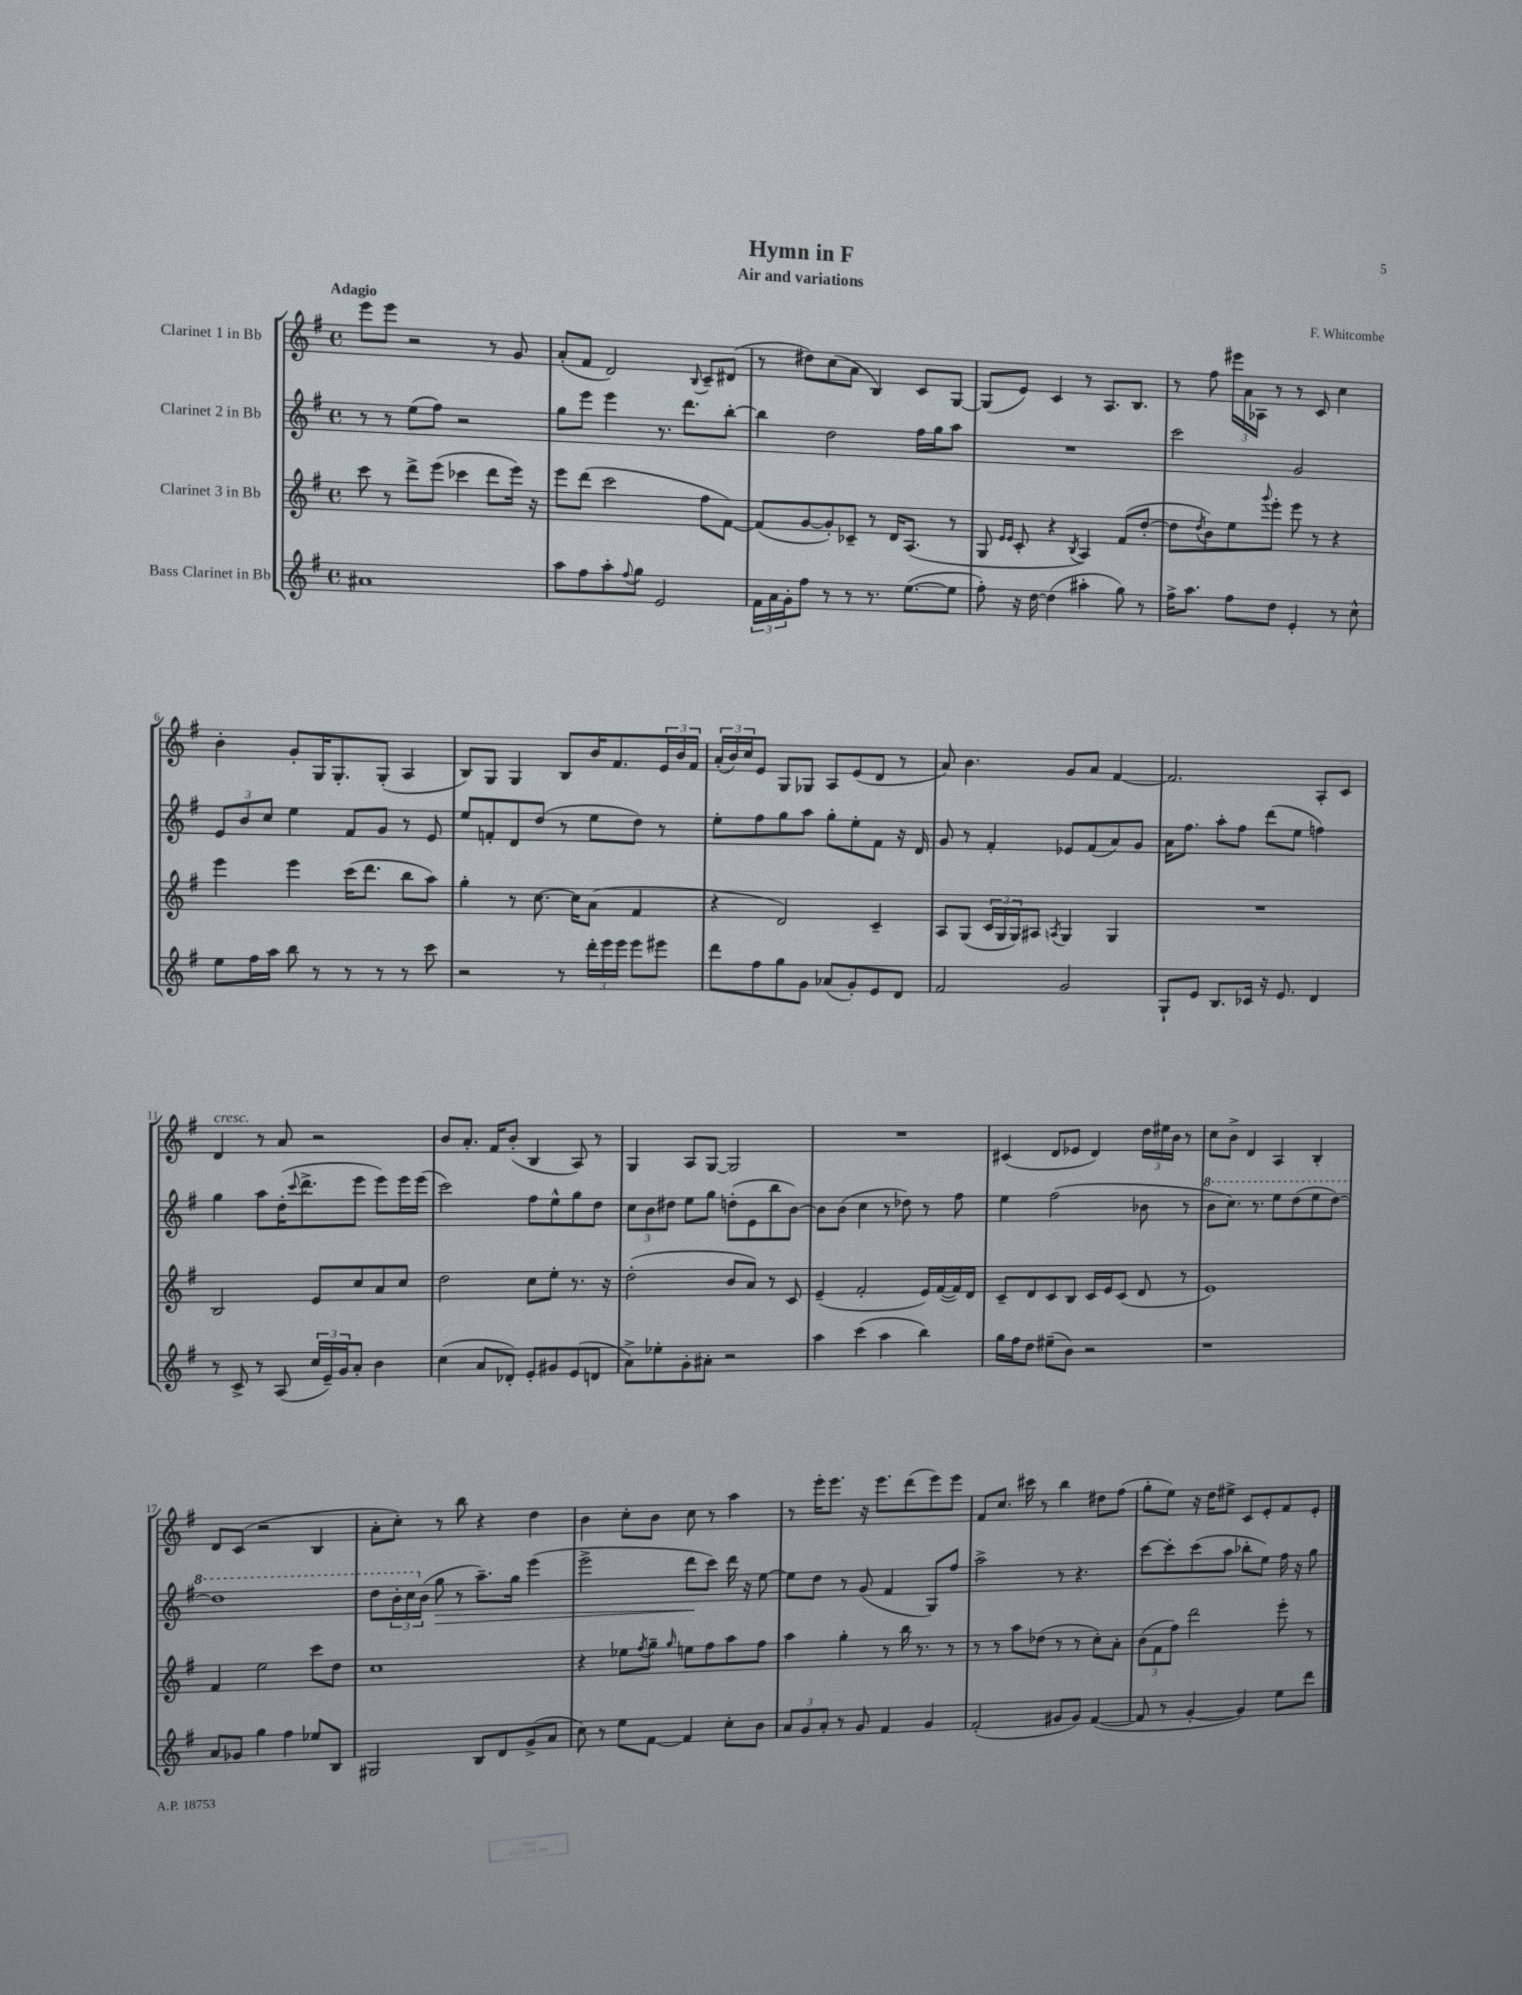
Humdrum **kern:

**kern	**kern	**kern	**kern
*staff4	*staff3	*staff2	*staff1
*clefG2	*clefG2	*clefG2	*clefG2
*k[f#]	*k[f#]	*k[f#]	*k[f#]
*M4/4	*M4/4	*M4/4	*M4/4
*met(c)	*met(c)	*met(c)	*met(c)
1a#	8ccc\	8r	8eee\L
.	8r	8r	8eee\J
.	8ddd^\L	(8ee\L	2r
.	(8eee\J	8ff#\J)	.
.	4ccc-\	2r	.
.	8ddd\L	.	8r
.	16eee\Jk)	.	8g/
.	16r	.	.
=	=	=	=
8aa\L	8eee\L	8gg\L	(8a'/L
8ff#\	(8ddd\J	8eee\J	8f#/J
8aa'\	2ccc\	4eee\	2d/)
8qqff#/	.	.	.
8gg\J	.	.	.
2e/	.	8.r	.
.	.	8.ddd\L	.
.	.	.	8qqB/
.	8ff#\L	.	8c~/L
.	[8f#\J)	[8bb'\J	(8d#/J
=	=	=	=
24f#\LL	(8f#/]L	4bb\]	8r
24a\	.	.	.
24g'\J	.	.	.
8ff#\J	[8g/	.	8dd#\L)
8r	8g'/])	2dd\	(8cc\
8r	8c-~/J	.	8a\J
8.r	8r	.	4B/)
.	16d/LK	.	.
([8.ee\L	(8.A/J	.	.
.	.	16ff#\LL	8c/L
.	.	16gg\J	.
8ee\]J	8r	8aa\J	[8G/J
=	=	=	=
8ff#'\)	8G/	1r	(8G/]L
.	16qqe/LL	.	.
.	16qqe/JJ	.	.
16r	8c'/	.	8e/J)
[16dd\	.	.	.
(4dd\]	4r	.	4c/
.	8qB/	.	.
4aa#'\	4A/)	.	8r
.	.	.	8.A/L
8gg\)	(8f#/L	.	.
.	.	.	8.B/J
8r	[8dd'/J	.	.
=	=	=	=
16ff#^\LK	8dd\]L	2ccc\	8r
8.aa\J	.	.	.
.	8qdd/	.	.
.	8b\)	.	8ff#\
8ff#\L	8ee\	.	24eee#\LL
.	.	.	24a\
.	.	.	24A-\JJ
.	8qqggg/	.	.
8dd\J	8eee'\J	.	8r
4e'/	8eee\	2g/	8r
.	8r	.	8c/
8r	4r	.	4cc\
8cc^^\	.	.	.
=	=	=	=
8ee\L	4eee\	12e/L	4b'\
.	.	12b/	.
16ff#\L	.	.	.
.	.	12cc/J	.
16aa\JJ	.	.	.
8bb\	4eee\	4ee\	8g'/L
8r	.	.	16G/K
.	.	.	8.G'/
8r	(16ccc\LK	8f#/L	.
.	8.ddd\J	.	.
8r	.	8g/J	(8G'/J
8r	8bb\L	8r	4A/
8ccc\	8aa\J)	8e/	.
=	=	=	=
2r	4gg'\	8ee/L	8B/L)
.	.	8f'/	8G/J
.	8r	8d/	4G/
.	[8.cc\	(8dd/J	.
8r	.	8r	8B/L
.	16cc\]LK	.	.
24ddd'\LL	(8a\J	8ee\L	16b/K
24eee\	.	.	.
.	.	.	8.f#/
24eee\JJ	.	.	.
8eee\L	4f#/	8dd\J)	.
8eee#\J	.	8r	24e/L
.	.	.	24b/
.	.	.	24f#/JJ
=	=	=	=
8ddd\L	4r	8ee'\L	(24a'/LL
.	.	.	24b/)
.	.	.	24cc/J
8ff#\	.	8ff#\	8e/J
8gg\	2d/)	8gg\	8G/L
8g\J	.	8aa\J	8G-/J
(8a-/L	.	8gg'\L	8A/L
8g'/)	.	8ee'\	(8e/
8e/	4c~/	8f#\J	8d/J
8d/J	.	16r	8r
.	.	16d/	.
=	=	=	=
2f#/	8A/L	8g/	8a/)
.	(8G/J	8r	4.b\
.	24c/LL	4f#'/	.
.	24G/	.	.
.	24G/J)	.	.
.	8A#/J	.	.
.	8qA/	.	.
2g/	4G/	8e-/L	8g/L
.	.	(8f#/	8a/J
.	4G/	8a/)	[4f#/
.	.	8g/J	.
=	=	=	=
8G`/L	1r	16a\LK	2.f#/]
.	.	8.ff#\J	.
8e/J	.	.	.
8.B/L	.	8aa'\L	.
.	.	8ff#\J	.
16c-/Jk	.	.	.
16r	.	(8ddd\L	.
8.e/	.	.	.
.	.	8ee\J	.
4d/	.	4ff\)	8A'/L
.	.	.	8c/J
=	=	=	=
8r	2B/	4gg\	4d/
8c^/	.	.	.
8r	.	8aa\L	8r
(8A/	.	(16dd'\K	8a/
.	.	8qqccc/	.
.	.	8.ddd^\	.
24cc/LL	8e/L	.	2r
24e~/)	.	.	.
24g/J	.	.	.
8a'/J	8cc/	8eee\J	.
4b\	8a/	8eee\L)	.
.	8cc/J	16eee\L	.
.	.	(16eee\JJ	.
=	=	=	=
(4cc\	2dd\	2ccc\)	8b/L
.	.	.	8.a'/J
8a/L	.	.	.
.	.	.	16f#/LK
8d-'/J)	.	.	(8b'/J
8e'/L	8cc\L	8ff#\L	4B/
8g#/	8ee'\J	8ee^^\	.
(8e/	8.r	8gg\	8A/)
8d/J	.	8dd\J	8r
.	16r	.	.
=	=	=	=
8a^\L)	(2dd'\	12cc\L	4G/
.	.	12b\	.
8ee-'\	.	.	.
.	.	12dd#\J	.
8g'\	.	8ee\L	8A/L
8a#'\J	.	8gg\J	[8G/J
2r	8b/L	(8dd'\L	2G/]
.	8a/J)	8e\	.
.	8r	8bb\	.
.	8c/	[8b\J)	.
=	=	=	=
4aa\	(4e~/	8b\]L	1r
.	.	(8b\J	.
(4ccc\	2f#'/	4cc\	.
4aa\	.	8r	.
.	.	8dd-\)	.
4bb\)	16e/LL)	8r	.
.	([16f#/	.	.
.	16f#/])	8ff#\	.
.	16d/JJ	.	.
=	=	=	=
16gg\LL	8c~/L	4ee\	(4c#/
16ff#\J	.	.	.
8dd\J	8d/	.	.
(8ee#~\L	8c/	(2ff#\	8d/L
8b\J)	8B/J	.	8e-/J
2r	16c/LL	.	4d/)
.	16e/J	.	.
.	(8c/J	.	.
.	8d/	8b-\	24dd\LL
.	.	.	24ee#\
.	.	.	24b\JJ
.	8r	8r	8r
=	=	=	=
1r	1e)	8bb\L	8cc\L
.	.	8.ccc\J)	8b^\J
.	.	.	4d/
.	.	8.r	.
.	.	8eee\L	4A/
.	.	(8ddd\	.
.	.	8eee\	4B'/
.	.	[8ddd\J)	.
=	=	=	=
8a/L	4f#/	1ddd]	8d/L
8g-/J	.	.	(8c/J
4gg\	2ee\	.	2r
4ff#\	.	.	.
8ee-/L	8ccc\L	.	4B/
8B/J	8dd\J	.	.
=	=	=	=
2G#/	1cc	8ddd\L	8a'\L
.	.	24bb'\L	8cc'\J)
.	.	24ccc\	.
.	.	(24b\JJ	.
.	.	8gg\	8r
.	.	8r	8bb\
8B/L	.	8.aa~\L)	4r
8d/	.	.	.
.	.	16gg\Jk	.
(8g^/	.	(4eee\	4dd\
8a/J	.	.	.
=	=	=	=
8cc\)	4r	2eee^\	4b\
8r	.	.	.
8ee\L	8ee-\L	.	8cc'\L
.	8qff#/	.	.
[8f#\J	8gg~\J	.	8b\J
.	16qqgg/	.	.
4f#/]	8ee\L	8ddd\L	8cc\
.	8ff#\	8ccc\J)	8r
8cc'\L	8aa\	16ddd\	4aa\
.	.	16r	.
8b\J	8ff#\J	[8ee\	.
=	=	=	=
12a/L	4aa\	8ee\]L	8r
12g/	.	.	.
.	.	8dd\J	16eee'\LK
12a'/J	.	.	.
.	.	.	8.eee\J
8r	4gg'\	8r	.
8g/	.	(8g/	16r
.	.	.	8.eee\L
4f#/	8r	4f#/	.
.	16bb\	.	(8ddd\
.	8.r	.	.
4g/	.	8G/L)	8eee\)
.	8r	8ff#/J	8eee\J
=	=	=	=
(2f#'/	8r	2aa^\	8f#/L
.	8r	.	8.cc/J
.	8aa\L	.	.
.	.	.	16ccc#\
.	(8dd-\J	.	8r
8g#/L	8r	8r	4bb\
8g#/J)	8r	4.r	.
([4f#/	8cc'\L)	.	8dd#\L
.	8a'\J	.	(8ff#\J
=	=	=	=
8f#/]	(12b\L	[8ccc\L	8gg'\L
.	12f#\	.	.
8r	.	8ccc'\]	8ee\J)
.	12ff#\J)	.	.
[4g'/	2ddd\	(8ccc\	16r
.	.	.	16dd\LK
.	.	8aa\J	8ee#^\J
4g/])	.	8bb-'\L	8c/L
.	.	8ee\J)	8e'/
8ee\L	8eee'\	16ff#\	8f#/
.	.	16r	.
8ddd\J	8r	8gg\	8e'/J
==	==	==	==
*-	*-	*-	*-
